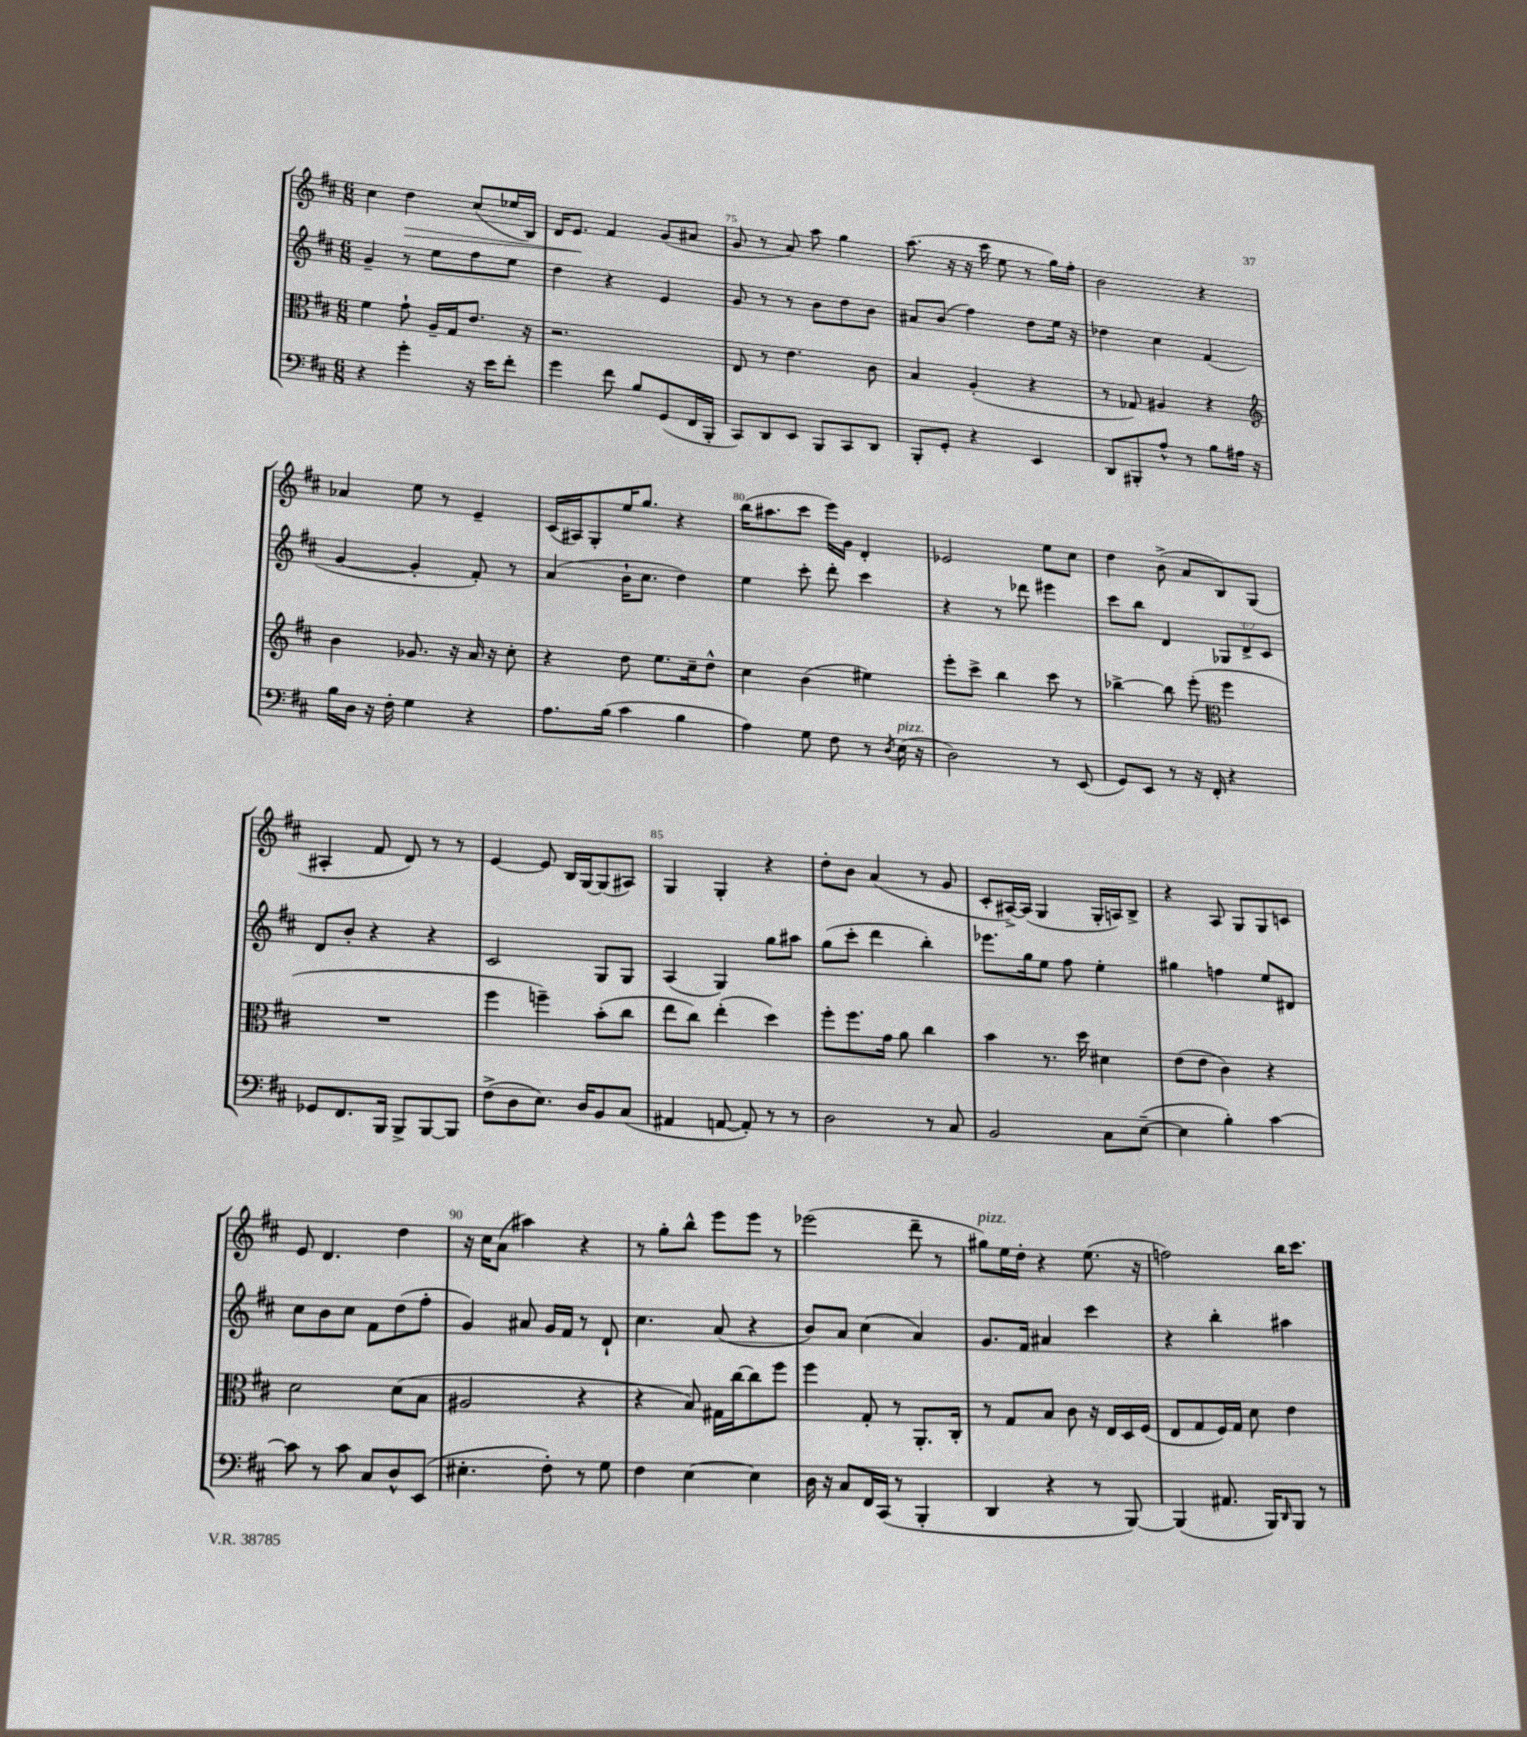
<<
\new StaffGroup <<
\new Staff = "s0" {
    \clef treble \key d \major \numericTimeSignature \time 6/8
    cis''4 d''4\> cis''8( ees''16 b16) |
    d'16 e'8.\! fis'4 g'8( ais'8 |
    g'8 r8 a'8) a''8 g''4 |
    a''8.( r16 r16 cis'''16 e''8 r8 g''16) fis''16-. |
    b'2 r4 |
    aes'4 e''8 r8 e'4-- |
    cis'16( ais16) g8-. e''16 g''8. r4 |
    b''16( ais''8. cis'''8 e'''16) g'16 d'4-. |
    ees'2 e''8 cis''8 |
    d''4 b'8->( a'8 b8) g8( |
    ais4-. fis'8 d'8) r8 r8 |
    e'4~ e'8 b16 g16~ g8( ais8) |
    g4 g4-. r4 |
    d''8-. b'8 a'4( r8 g'8 |
    cis'8-. ais16~->) ais16( g4 g16-. a16) b8-> |
    r4 a8 g8 g8 c'8 |
    e'8 d'4. d''4 |
    r16 cis''16 a'8( ais''4) r4 |
    r8 g''8-. b''8-^ e'''8 e'''8 r8 |
    ees'''2( d'''8-- r8 |
    gis''8^\markup { \italic "pizz." }) e''16 d''16-. r4 e''8.( r16 |
    f''2) b''16 cis'''8. \bar "|." |
}
\new Staff = "s1" {
    \clef treble \key d \major \numericTimeSignature \time 6/8 \override Staff.TupletNumber.text = #tuplet-number::calc-fraction-text
    g'4-- r8 e''8 fis''8 e''8 |
    d''4 r4 e'4 |
    g'8 r8 r8 b'8 d''8 b'8 |
    ais'8 b'8( fis''4) d''8 e''16 r16 |
    des''4 cis''4 fis'4( |
    g'4~ g'4-. fis'8-.) r8 |
    a'4( b'16-! cis''8. d''4) |
    e''4 cis'''8-. d'''8-. cis'''4 |
    r4 r8 des'''8 eis'''4 |
    cis'''8 b''8 d'4 \tuplet 3/2 { ges8 d'8-> cis'8 } |
    d'8 b'8-. r4 r4 |
    cis'2 g8 g8 |
    a4( g4) g''8 ais''8 |
    g''8( cis'''8-. d'''4 b''4-.) |
    ees'''8. g''16 e''8 fis''8 e''4-. |
    gis''4 f''4 e''8 dis'8 |
    cis''8 b'8 cis''8 fis'8 d''8( fis''8-. |
    g'4) ais'8 g'16 fis'16 r8 d'8-! |
    cis''4. a'8( r4 |
    b'8) a'8 cis''4( a'4) |
    g'8. fis'16 ais'4 cis'''4 |
    r4 b''4-. ais''4 \bar "|." |
}
\new Staff = "s2" {
    \clef alto \key d \major \numericTimeSignature \time 6/8
    fis'4 g'8-! a16-- g16 e'8. r16 |
    r2. |
    e8 r8 e'4. cis'8 |
    b4 a4-.( r4 |
    r8 ges8) ais4 r4 |
    \clef treble b'4 ges'8. r16 a'16 r16 cis''8-. |
    r4 d''8 e''8. cis''16-- d''8-^ |
    cis''4 b'4( eis''4) |
    e'''8-. cis'''8-> b''4 cis'''8 r8 |
    bes''4~-> bes''8 e'''8-.( \clef alto fis''4 |
    R2. |
    fis''4 f''4--) b'8-.( cis''8 |
    e''8 cis''8) e''4-.( d''4) |
    fis''8-. fis''8. g'16 a'8 cis''4 |
    b'4 r8. d''16 dis'4 |
    e'8( e'8 cis'4) r4 |
    d'2 d'8( b8 |
    ais2 r4 |
    r4 b8) gis16 cis''16~ cis''8 fis''8 |
    fis''4 g8-. r8 a,8.-. cis16-. |
    r8 g8 b8 cis'8 r16 e16 d16 fis16( |
    e8 g8 fis16) g16 d'8 e'4 \bar "|." |
}
\new Staff = "s3" {
    \clef bass \key d \major \numericTimeSignature \time 6/8
    r4 g'4-. r16 e'16 fis'8-. |
    g'4 fis'8 b8 g,8( fis,16 b,,16-. |
    cis,8) d,8 e,8 b,,8 cis,8 d,8 |
    b,,8-. g,8-. r4 e,4 |
    d,8 bis,,8-. a8-^ r8 b8 ais16 r16 |
    b16 d16 r16 fis16-. g4 r4 |
    a8. b16( cis'4 b4 |
    a4) g8 fis8 r8 \acciaccatura { d8 } e16^\markup { \italic "pizz." }( r16 |
    d2) r8 e,8( |
    g,8) e,8 r8 r16 fis,16-. r4 |
    ges,8 fis,8. b,,16 b,,8-> b,,8~ b,,8 |
    fis8->( d8 e8.) d16 b,8 cis8( |
    ais,4 a,8~ a,8-.) r8 r8 |
    d2 r8 cis8 |
    b,2 cis8 e8~--( |
    e4 b4-.) cis'4~ |
    cis'8 r8 cis'8 cis8 d8-^ e,8( |
    eis4.-. fis8-.) r8 g8 |
    fis4 e4~ e4 |
    d16 r16 cis8 fis,16 cis,16( r8 b,,4-. |
    d,4 r4 r8 b,,8~) |
    b,,4( ais,8. b,,16) \grace { d,16 } b,,8 r8 \bar "|." |
}
>>
>>
\layout { \context { \Score currentBarNumber = #73 \override BarNumber.break-visibility = ##(#f #t #t) barNumberVisibility = #(every-nth-bar-number-visible 5) } }
